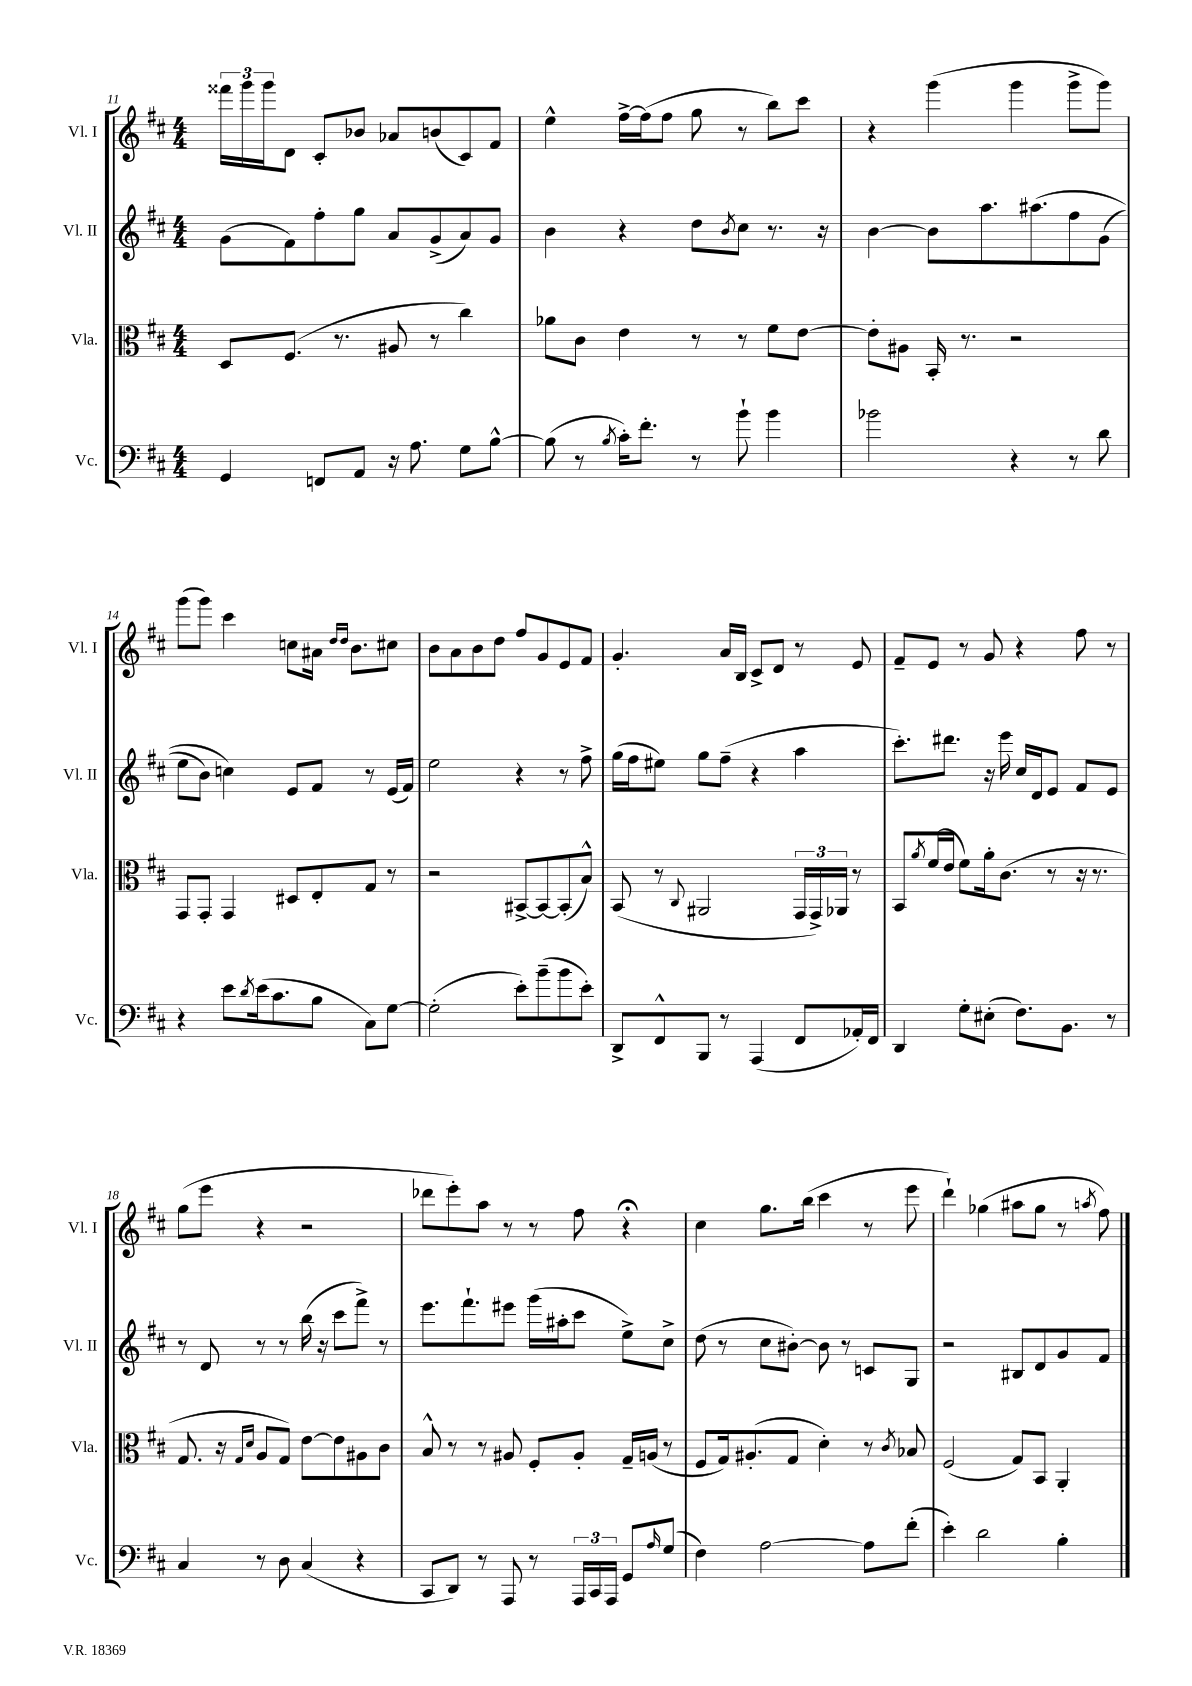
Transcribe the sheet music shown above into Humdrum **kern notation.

**kern	**kern	**kern	**kern
*part4	*part3	*part2	*part1
*staff4	*staff3	*staff2	*staff1
*I"Vc.	*I"Vla.	*I"Vl. II	*I"Vl. I
*I'Vc.	*I'Vla.	*I'Vl. II	*I'Vl. I
*clefF4	*clefC3	*clefG2	*clefG2
*k[f#c#]	*k[f#c#]	*k[f#c#]	*k[f#c#]
*M4/4	*M4/4	*M4/4	*M4/4
=11	=11	=11	=11
4GG/	8D/L	(8g\L	24fff##X\LL
.	.	.	24ggg\
.	.	.	24ggg\J
.	(8.F#/J	8f#\)	8d\J
8FFn/L	.	8ff#'\	8c#'/L
.	8.r	.	.
8AA/J	.	8gg\J	8b-X/J
16r	8A#X/	8a/L	8a-X/L
8.A\	.	.	.
.	8r	(8g^/	(8bn/
8G\L	4cc#\)	8a/)	8c#/)
[8B^^\J	.	8g/J	8f#/J
=12	=12	=12	=12
(8B\]	8a-X\L	4b\	4ee^^\
8r	8c#\J	.	.
8qB/	.	.	.
16c#'\KL)	4e\	4r	[16ff#^\LL
8.f#'\J	.	.	(16ff#\J]
.	.	.	8ff#\J
8r	8r	8dd\L	8gg\
.	.	8qb/	.
8b`\	8r	8cc#\J	8r
4b\	8f#\L	8.r	8bb\L)
.	[8e\J	.	8ccc#\J
.	.	16r	.
=13	=13	=13	=13
2b-X\	8e'\L]	[4b\	4r
.	8A#X\J	.	.
.	16BB'/	8b\L]	(4ggg\
.	8.r	.	.
.	.	8.aa\	.
4r	2r	.	4ggg\
.	.	(8.aa#X\	.
8r	.	8ff#\	8ggg^\L
8d\	.	(8g\J	8ggg\J)
!!LO:LB:g=z
=14	=14	=14	=14
4r	8GG/L	8ee\L	(8ggg\L
.	8GG'/J	8b\J)	8ggg\J)
8e\L	4GG/	4ccn\)	4ccc#\
8qd/	.	.	.
(16e\k	.	.	.
8.c#\	.	.	.
.	8D#X/L	8e/L	8ccn\L
8B\J	8E'/	8f#/J	16a#X\Jk
.	.	.	16qqdd/LL
.	.	.	16qqdd/JJ
.	.	.	8.b\L
8C#\L)	8G/J	8r	.
[8G\J	8r	(16e/LL	8cc#X\J
.	.	16f#/JJ)	.
=15	=15	=15	=15
(2G'\]	2r	2ee\	8b\L
.	.	.	8a\
.	.	.	8b\
.	.	.	8dd\J
8e'\L)	[8BB#X^/L	4r	8ff#/L
(8b~\	8BB#/_	.	8g/
8b\	(8BB#'/]	8r	8e/
8e'\J)	8B^^/J)	8ff#^\	8f#/J
=16	=16	=16	=16
8DD^/L	(8BB/	(16gg\LL	4.g'/
.	.	16ff#\J	.
8FF#^^/	8r	8ee#X\J)	.
.	8qqC#/	.	.
8BBB/J	2AA#X/	8gg\L	.
8r	.	(8ff#~\J	16a/LL
.	.	.	16B/JJ
(4AAA/	.	4r	8c#^/L
.	.	.	8d/J
8FF#/L	24GG/LL	4aa\	8r
.	24GG^/)	.	.
.	24AA-X/JJ	.	.
16AA-X'/L)	8r	.	8e/
16FF#/JJ	.	.	.
=17	=17	=17	=17
4DD/	8BB/L	8.ccc#'\L)	8f#~/L
.	8qa/	.	.
.	(16f#/L	.	8e/J
.	16e/JJ	8.ddd#X\J	.
8G'\L	8f#\L)	.	8r
(8E#X'\J	16a'\k	16r	8g/
.	(8.c#\J	16eee\	.
8.F#\L)	.	16cc#/LL	4r
.	.	16d/J	.
.	8r	8e/J	.
8.BB\J	.	.	.
.	16r	8f#/L	8ff#\
.	8.r	.	.
8r	.	8e/J	8r
!!LO:LB:g=z
=18	=18	=18	=18
4C#/	8.G/	8r	(8gg\L
.	.	8d/	8eee\J
.	16r	.	.
.	16qqG/LL	.	.
.	16qqd/JJ	.	.
8r	8A/L	8r	4r
8D\	8G/J)	8r	.
(4C#/	[8e\L	(16bb\	2r
.	.	16r	.
.	8e\]	8ccc#\L	.
4r	8A#X\	8fff#^\J)	.
.	8c#\J	8r	.
=19	=19	=19	=19
8CC#/L	8B^^/	8.eee\L	8ddd-X\L
8DD/J)	8r	.	8eee'\)
.	.	8.fff#`\	.
8r	8r	.	8aa\J
8AAA/	8A#X/	8eee#X\J	8r
8r	8F#'/L	(16ggg\LL	8r
.	.	16aa#X'\J	.
24AAA/LL	8A#'/J	8ccc#\J	8ff#\
24CC#/	.	.	.
24AAA/JJ	.	.	.
8GG/L	16G~/LL	8ee^\L)	4r;<
.	(16An/JJ	.	.
16qqA/	.	.	.
(8G/J	8r	8cc#^\J	.
=20	=20	=20	=20
4F#\)	8F#/L	(8dd\	4cc#\
.	16G/k)	8r	.
.	(8.A#X'/	.	.
[2A\	.	8cc#\L	8.gg\L
.	8G/J	[8b#X'\J)	.
.	.	.	(16bb\Jk
.	4d'\)	8b#\]	4ccc#\
.	.	8r	.
8A\L]	8r	8cn/L	8r
.	8qc#/	.	.
(8f#'\J	8B-X/	8G/J	8eee\
=21	=21	=21	=21
4e'\)	(2F#/	2r	4ddd`\)
2d\	.	.	(4gg-X\
.	8G/L)	8B#X/L	8aa#X\L
.	8BB/J	8d/	8gg-\J
4B'\	4AA'/	8g/	8r
.	.	.	8qaan/
.	.	8f#/J	8ff#\)
==	==	==	==
*-	*-	*-	*-
